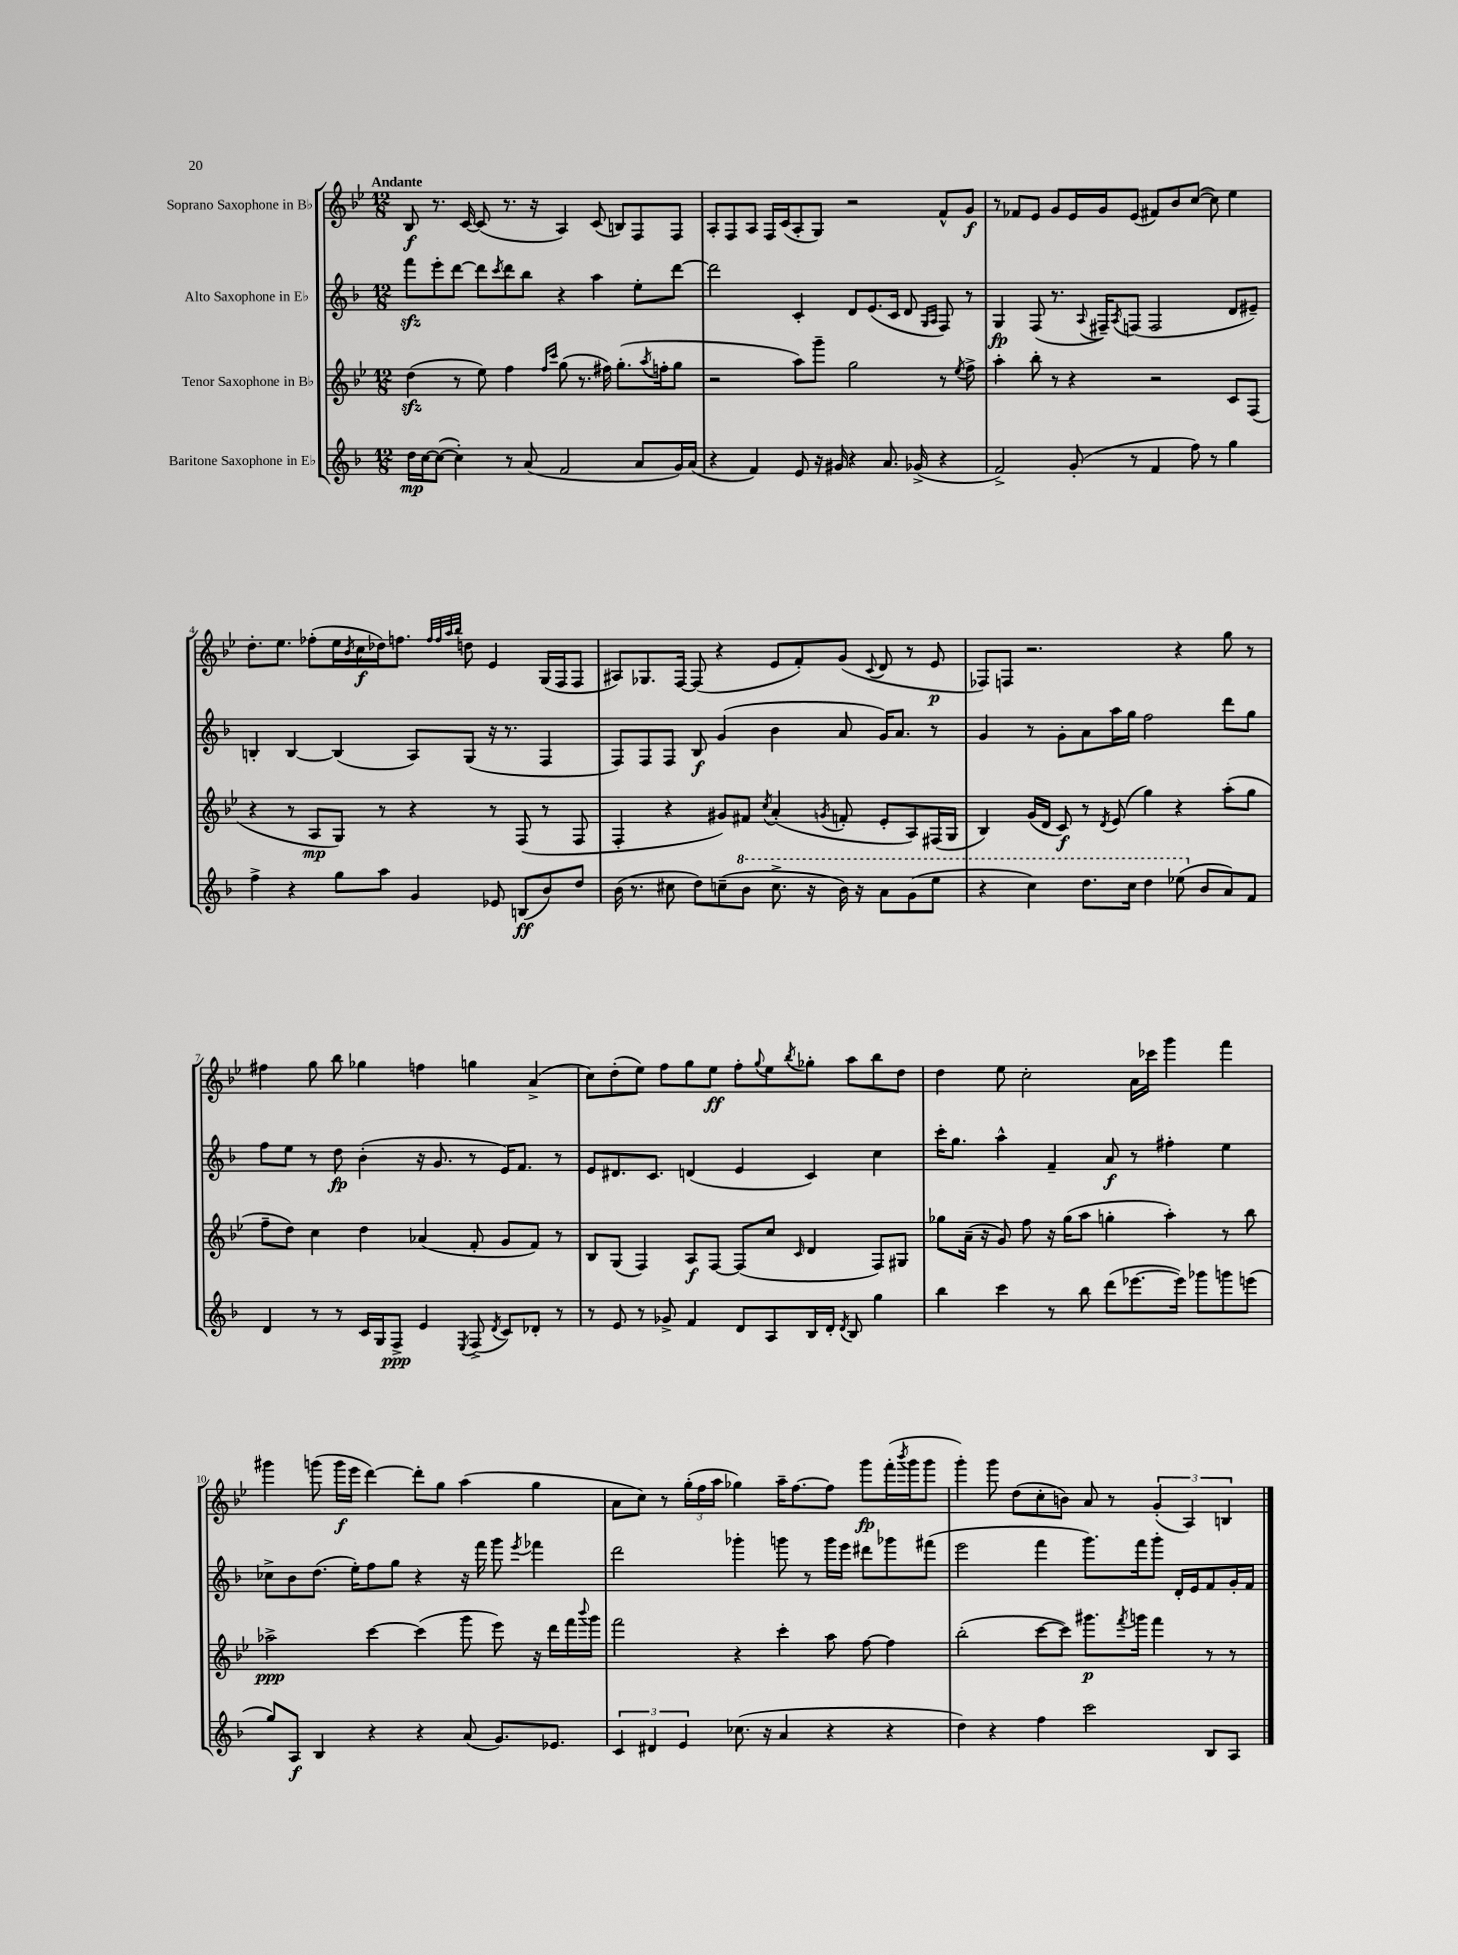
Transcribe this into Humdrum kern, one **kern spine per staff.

**kern	**kern	**kern	**kern
*staff4	*staff3	*staff2	*staff1
*clefG2	*clefG2	*clefG2	*clefG2
*k[b-]	*k[b-e-]	*k[b-]	*k[b-e-]
*M12/8	*M12/8	*M12/8	*M12/8
16dd	(4dd	8fff	8B-
[16cc	.	.	.
(8cc_	.	8eee'	8.r
4cc'])	8r	[8ddd	.
.	.	.	[16c
.	8ee-)	8ddd]	(8c]
.	.	8qccc	.
8r	4ff	8ddd	8.r
(8a	.	8bb-	.
.	.	.	16r
.	16qqff	.	.
.	16qqccc	.	.
2f	(8gg	4r	4A)
.	8.r	.	.
.	.	4aa	(8c
.	16ff#)	.	.
.	(8.gg'	.	8B)
8a	.	8ee'	8F
.	8qaa	.	.
.	16ff'	.	.
16g)	8gg	[8ddd	8F
(16a	.	.	.
=	=	=	=
4r	2r	2ddd]	8A'
.	.	.	8F
4f)	.	.	8A
.	.	.	16F
.	.	.	(16c
8e	8aa)	4c'	8A'
16r	8ggg~	.	8G)
16g#	.	.	.
4r	2gg	8d	2r
.	.	(8.e	.
8.a	.	.	.
.	.	16c	.
.	.	8d	.
(16g-^	.	.	.
.	.	16qqG	.
.	.	16qqA	.
4r	8r	8F)	8f^^
.	8qee-	.	.
.	8ff^	8r	8g
=	=	=	=
2f^)	4aa'	4G	8r
.	.	.	8f-
.	8bb-'	(8F	8e-
.	8r	8.r	8g
(8g'	4r	.	16e-
.	.	8qqA	.
.	.	16F#~)	16g
.	.	8qA	.
8r	.	(8F	(8e-
4f	2r	2F	8f#)
.	.	.	8b-
8ff)	.	.	([8cc
8r	.	.	8cc])
4gg	8c	8d	4ee-
.	(8F	8e#~)	.
=	=	=	=
4ff^	4r	4B'	8.dd'
.	.	.	8.ee-
4r	8r	[4B	.
.	8A	.	(8ff-'
8gg	8G)	(4B]	16ee-
.	.	.	8qb-
.	.	.	16cc
8aa	8r	.	16dd-)
.	.	.	8.ff
4g	4r	8A)	.
.	.	.	32qqff
.	.	.	32qqff
.	.	.	32qqaa
.	.	.	32qqbb-
.	.	(8G	8dd
8e-	8r	16r	4e-
.	.	8.r	.
(8B	(8F	.	.
8b-)	8r	4F	(16G
.	.	.	16F
8dd	8F	.	8F
=	=	=	=
(16b-	4F'	8F)	8A#)
8.r	.	.	.
.	.	8F	8.G-
8cc#	4r	8F	.
.	.	.	[16F
8dd)	.	8B-	(8F]
(8cc~	8g#)	(4g	4r
8bb-	8f#	.	.
.	8qcc	.	.
8.ccc^	(4a'	4b-	8e-
.	.	.	8f')
16r	.	.	.
.	8qg	.	.
16bb-)	8f'	8a	(8g
16r	.	.	.
.	.	.	8qqc
8aa	8e-'	16g)	8d
.	.	8.a	.
(8gg	8A)	.	8r
8eee	(16F#	8r	8e-
.	16G	.	.
=	=	=	=
4r	4B-)	4g	8F-)
.	.	.	8F
4ccc)	(16g	8r	2.r
.	16d	.	.
.	8c)	8g'	.
8.ddd	8r	8a	.
.	8qd	.	.
.	(8e-	16aa	.
16ccc	.	16gg	.
4ddd	4gg)	2ff	.
(8eee-	4r	.	4r
8b-	.	.	.
8a)	(8aa'	8ddd	8gg
8f	8gg	8gg	8r
=	=	=	=
4d	8ff~	8ff	4ff#
.	8dd)	8ee	.
8r	4cc	8r	8gg
8r	.	8dd	8bb-
16c	4dd	(4b-'	4gg-
16G	.	.	.
8F^	.	.	.
4e	(4a-	16r	4ff
.	.	8.g	.
8qE	.	.	.
(8F^	8f'	8r	4gg
8qd	.	.	.
8c)	8g	16e)	.
.	.	8.f	.
8d-'	8f)	.	(4a^
8r	8r	8r	.
=	=	=	=
8r	8B-	8e	8cc)
8e	(8G	8.d#	(8dd'
8r	4F)	.	8ee-)
.	.	8.c	.
8g-^	.	.	8ff
4f	8A	(4d	8gg
.	[8F	.	8ee-
8d	(8F]	4e	8ff'
.	.	.	8qqgg
8A	8cc	.	8ee-
.	16qqc	.	8qbb-
16B-	4d	4c)	8gg-'
16d'	.	.	.
8qd	.	.	.
8B-	.	.	8aa
4gg	8F)	4cc	8bb-
.	8G#	.	8dd
=	=	=	=
4bb-	8gg-	16ccc'	4dd
.	.	8.gg	.
.	(16a~	.	.
.	16r	.	.
4ccc	8g)	4aa^^	8ee-
.	8ff	.	2cc'
8r	16r	4f~	.
.	(16gg-	.	.
8bb-	8aa	.	.
(8ddd	4gg'	8a	.
[8.eee-	.	8r	16a
.	.	.	16ccc-
.	4aa')	4ff#'	4ggg
16eee-])	.	.	.
8ggg-	.	.	.
8ggg	8r	4ee	4fff
(8eee	8bb-	.	.
=	=	=	=
8gg)	2aa-^	8cc-^	4ggg#
8A	.	8b-	.
4B-	.	(8.dd	(8ggg
.	.	.	16ggg
.	.	16ee')	16eee-
4r	[4ccc	8ff	[4ddd)
.	.	8gg	.
4r	(4ccc]	4r	8ddd']
.	.	.	8gg
(8a	8ggg	16r	(4aa
.	.	16fff	.
8.g)	8eee-)	8ggg	.
.	.	8qeee	.
.	16r	4fff-	4gg
8.e-	16ddd	.	.
.	16fff	.	.
.	8qqbbb-	.	.
.	16ggg	.	.
=	=	=	=
6c	2fff	2ddd	8a
.	.	.	8cc)
6d#	.	.	.
.	.	.	8r
6e	.	.	.
.	.	.	(24gg'
.	.	.	24ff
.	.	.	24aa
(8.cc-	4r	4ggg-'	4gg-)
16r	.	.	.
4a	4ccc'	8ggg	16aa~
.	.	.	[8.ff
.	.	8r	.
4r	8aa	16ggg	8ff]
.	.	16eee	.
.	[8ff	8ddd#	8ggg
4r	4ff]	8ggg-	(16fff'
.	.	.	8qbbb-
.	.	.	16ggg
.	.	(8fff#	8ggg
=	=	=	=
4dd)	(2bb-'	2eee	4ggg')
4r	.	.	8ggg
.	.	.	(8dd
4ff	[8ccc	4fff	8cc'
.	8ccc])	.	8b)
2ccc	8.ggg#	8.ggg)	8a
.	.	.	8r
.	8qfff	.	.
.	16ggg	16fff	.
.	4fff	8ggg'	(6g'
.	.	16d'	.
.	.	.	6A)
.	.	16e	.
8B-	8r	8f	.
.	.	.	6B
8A	8r	16g'	.
.	.	16f	.
==	==	==	==
*-	*-	*-	*-
